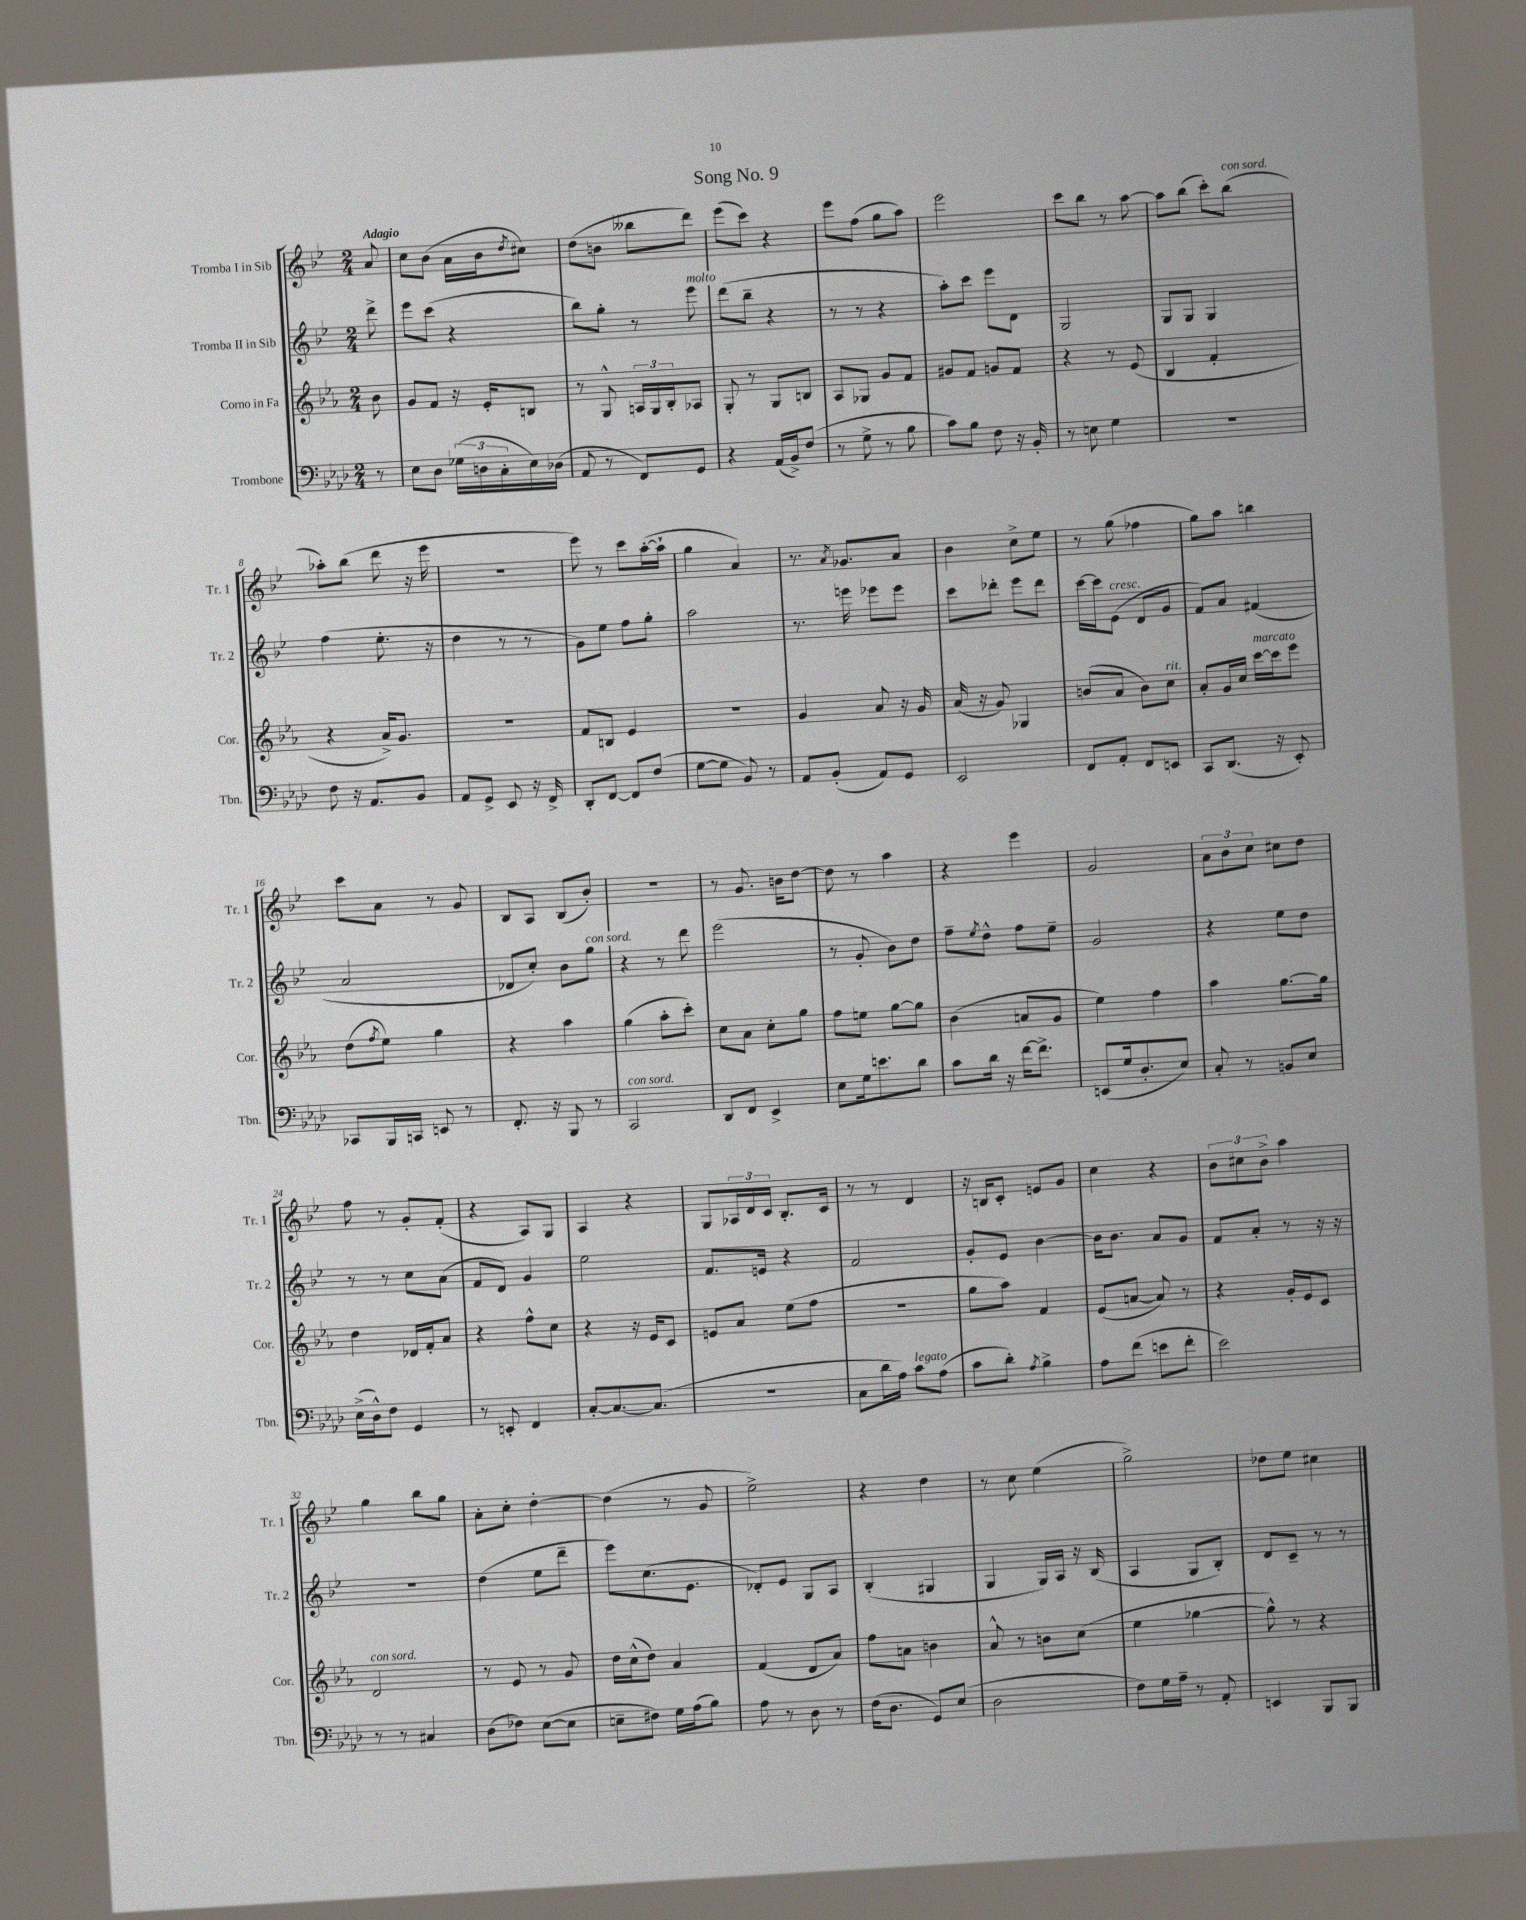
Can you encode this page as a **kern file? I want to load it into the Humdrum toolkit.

**kern	**kern	**kern	**kern
*staff4	*staff3	*staff2	*staff1
*clefF4	*clefG2	*clefG2	*clefG2
*k[b-e-a-d-]	*k[b-e-a-]	*k[b-e-]	*k[b-e-]
*M2/4	*M2/4	*M2/4	*M2/4
8r	8b-\	8ddd^\	8a/
=	=	=	=
8E-\L	8g/L	8eee-\L	8cc\L
8D-\J	8f/J	(8ccc\J	(8b-\J
(24G-\LL	16r	4r	16a\LL
24D\	.	.	.
.	16e-'/LK	.	16b-\J
24C'\	.	.	.
.	.	.	8qdd/
16E-\)	8B/J	.	8cc#\J)
(16D-\JJ	.	.	.
=	=	=	=
8AA-/	8r	8bb-\L)	(8dd\L
8r	8G^^/	8gg'\J	8b\J
8FF/L)	24A/LL	8r	8bb--\L
.	24G/	.	.
.	24B-'/J	.	.
8GG/J	8A-/J	8eee-\	8ddd\J)
=	=	=	=
4r	8G'/	(8ddd\L	(8eee-\L
.	8r	8bb-~\J	8ccc\J)
(16AA-/LL	8G/L	4r	4r
16BB-^/J)	.	.	.
(8F/J	8B/J	.	.
=	=	=	=
8r	8A-/L	8r	8eee-\L
8G^\	8G-/J	8r	(8ff\J
8r	8g/L	4r	8gg\L
8B-\	8f/J	.	8aa\J)
=	=	=	=
8c\L)	8g#/L	8aa'\L)	2eee-\
8B-\J	8f/J	8ccc\J	.
8F\	8g/L	8eee-\L	.
16r	8f/J	8d\J	.
16BB-'/	.	.	.
=	=	=	=
8r	4r	2G/	8ccc\L
8E\	.	.	8bb-\J
4G\	8r	.	8r
.	(8e-/	.	[8aa\
=	=	=	=
2r	4B-/	8G/L	8aa\]L
.	.	8G/J	(8bb-\J
.	4f'/	4G/	8ccc'\L)
.	.	.	(8bb-\J
=	=	=	=
8F\	4r	(4ff\	8aa-'\L)
16r	.	.	(8bb-\J
8.AA-/L	.	.	.
.	16a-^/LK)	8.ee-'\	8ddd\
.	8.g/J	.	.
8BB-/J	.	.	16r
.	.	16r	16eee-\
=	=	=	=
8AA-/L	2r	4dd\	2r
8GG^/J	.	.	.
8EE-/	.	8r	.
16r	.	8r	.
16FF^/	.	.	.
=	=	=	=
8DD-'/L	8f/L	8g\L)	8eee-\)
[8FF/J	8B/J	8ee-\J	8r
8FF/]L	4e-/	8ff\L	8ccc\L
(8F/J	.	8gg'\J	([16aa'\L
.	.	.	16aa`\]JJ
=	=	=	=
[8G\L	2r	2aa\	4gg\
8G\]J	.	.	.
8BB-/)	.	.	4a/)
8r	.	.	.
=	=	=	=
8AA-/L	4g/	8.r	8.r
(8BB-'/J	.	.	.
.	.	.	8qa/
.	.	16eee\	8.g-/L
8AA-/L)	8a-/	8eee-\L	.
8GG/J	16r	8eee-\J	8a/J
.	16g/	.	.
=	=	=	=
2EE-/	(16a-/	8ccc\L	4b-\
.	16r	.	.
.	8g/)	8ddd-'\J	.
.	4G-/	8eee-\L	8cc^\L
.	.	8ddd-\J	8ee-\J
=	=	=	=
8FF/L	(8b/L	[16ccc\LL	8r
.	.	16ccc\]J	.
8AA-'/J	8a-/J	(8e-\J	(8gg\
8FF/L	8b\L)	8d/L	4ff-\
8EE/J	8cc\J	8g/J	.
=	=	=	=
8CC/L	8a-'/L	8f/L)	8gg\L)
(8.DD-/J	16g/L	8a/J	8aa\J
.	16cc/JJ	.	.
.	[16ccc\LL	(4f#/	4bb\
16r	16ccc\]J	.	.
8EE-'/)	8eee-\J	.	.
=	=	=	=
8CC-/L	(8dd\L	2a/	8ccc\L
.	8qff/	.	.
16BBB-/L	8ee-\J)	.	8a\J
16CC/JJ	.	.	.
8EE/	4gg\	.	8r
8r	.	.	8g/
=	=	=	=
8.FF'/	4r	8d-/L	8B-/L
.	.	8cc'/J)	8A/J
16r	.	.	.
8BBB-/	4aa-\	8b-\L	(8B-/L
8r	.	8gg\J	8b-'/J)
=	=	=	=
2CC/	(4gg\	4r	2r
.	8aa-'\L	8r	.
.	8ccc'\J)	8ddd\	.
=	=	=	=
8DD-/L	8cc\L	(2eee-\	8r
8FF/J	8a-\J	.	8.g/
4EE-^/	8cc'\L	.	.
.	.	.	16b\LK
.	8gg\J	.	[8dd\J
=	=	=	=
8E-\L	8ff\L	8r	8dd\]
16G\k	8ee\J	8g'/	8r
8.e\	.	.	.
.	[8gg\L	8b-\L)	4aa\
8d-\J	8gg\]J	8dd\J	.
=	=	=	=
8c\L	(4b-\	8ff~\L	4r
.	.	8qee-/	.
16d-\Jk	.	8dd^^\J	.
16r	.	.	.
[16f\LK	8a/L	8ff\L	4eee-\
8.f^\]J	.	.	.
.	8g/J	8ee-~\J	.
=	=	=	=
(8EE/L	4ee-\)	2g/	2g/
16G/k	.	.	.
8.D-'/	.	.	.
.	4ff\	.	.
8E-/J)	.	.	.
=	=	=	=
8C'/	4aa-\	4r	12a\L
.	.	.	12b-\
8r	.	.	.
.	.	.	12cc\J
8BB/L	[8.gg\L	8ee-\L	8cc#\L
8E-/J	.	8dd\J	8dd\J
.	16gg\]Jk	.	.
=	=	=	=
(16E-^\LL	4dd\	8r	8ff\
16D-^^\J)	.	.	.
8F\J	.	8r	8r
4GG/	16d-/LL	8cc\L	8g'/L
.	16f'/J	.	.
.	8a-/J	(8a\J	(8f'/J
=	=	=	=
8r	4r	8f/L	4r
8EE'/	.	8d/J)	.
4FF/	8ff^^\L	4g/	8A/L)
.	8cc\J	.	8G/J
=	=	=	=
[8C'/L	4r	2ee-\	4A/
8.C/_	.	.	.
.	16r	.	4r
(8.C/]J	16e-/LK	.	.
.	8c/J	.	.
=	=	=	=
2r	8e/L	8.f/L	8G/L
.	8a-/J	.	24A-/L
.	.	.	24d/
.	.	16e/Jk	.
.	.	.	24c/JJ
.	(8ee-\L	4r	8.B-'/L
.	8ff\J	.	.
.	.	.	16c/Jk
=	=	=	=
8C\L	2r	2f/	8r
16d-\L	.	.	8r
16A-\JJ)	.	.	.
8c\L	.	.	4d/
(8A-\J	.	.	.
=	=	=	=
8c\L	8gg\L	8g'/L	16r
.	.	.	16B/LK
8d-'\J)	8aa-\J)	8e-/J	8c'/J
8qA-/	.	.	.
4B-^\	4f/	[4b-\	8e/L
.	.	.	8g/J
=	=	=	=
8A-\L	(8e-/L	16b-\]LK	4cc\
.	.	8.b-\J	.
(8f\J	[8a/J	.	.
8e\L	8a/])	8a/L	4r
8f'\J	8r	8g/J	.
=	=	=	=
2e-\)	4r	8f/L	12b-\L
.	.	.	12cc#\
.	.	8a'/J	.
.	.	.	12b-^\J
.	16g'/LL	8r	4aa\
.	16e-/J	.	.
.	8c/J	16r	.
.	.	16r	.
=	=	=	=
8r	2d/	2r	4gg\
8r	.	.	.
4C#/	.	.	8bb-\L
.	.	.	8gg\J
=	=	=	=
(8D-\L	8r	(4dd\	8a'\L
8F-\J)	8e-/	.	8cc'\J
([8E-\L	8r	8ee-\L	[4dd'\
8E-\]J	8g/	8ddd~\J	.
=	=	=	=
8E~\L	16dd\LL	8eee-\L)	(4dd\]
.	(16cc^^\J	.	.
8F#\J)	8dd\J)	(8.cc\	.
16G\LL	4a-/	.	8r
(16A-\J	.	8.e-\J	.
8B-\J)	.	.	8g/
=	=	=	=
8A-\	(4f/	8d-'/L)	2ee-^\)
8r	.	8e-/J	.
8D-\	8d/L	8G/L	.
8r	8a-/J)	8A/J	.
=	=	=	=
(16F\LK	8ff\L	(4B-'/	4r
8.D-\J	.	.	.
.	8a\J	.	.
8GG/L)	4b\	4G#/	4dd\
(8E-/J	.	.	.
=	=	=	=
2D-\	8a-^^/	4G/	8r
.	8r	.	8cc\
.	8b\L	16G/LL)	(4ee-\
.	.	16A/JJ	.
.	(8cc\J	16r	.
.	.	(16B-/	.
=	=	=	=
8F\L)	4ee-\	4A/	2gg^\)
16G\L	.	.	.
16A-~\JJ	.	.	.
8r	[4gg-\	8G/L	.
8AA-'/	.	8B-'/J)	.
=	=	=	=
4EE/	8gg-^^\])	8d/L	8dd-\L
.	8r	8c~/J	8ee-\J
8BBB-/L	4r	8r	4cc#\
8BBB-/J	.	8r	.
==	==	==	==
*-	*-	*-	*-
